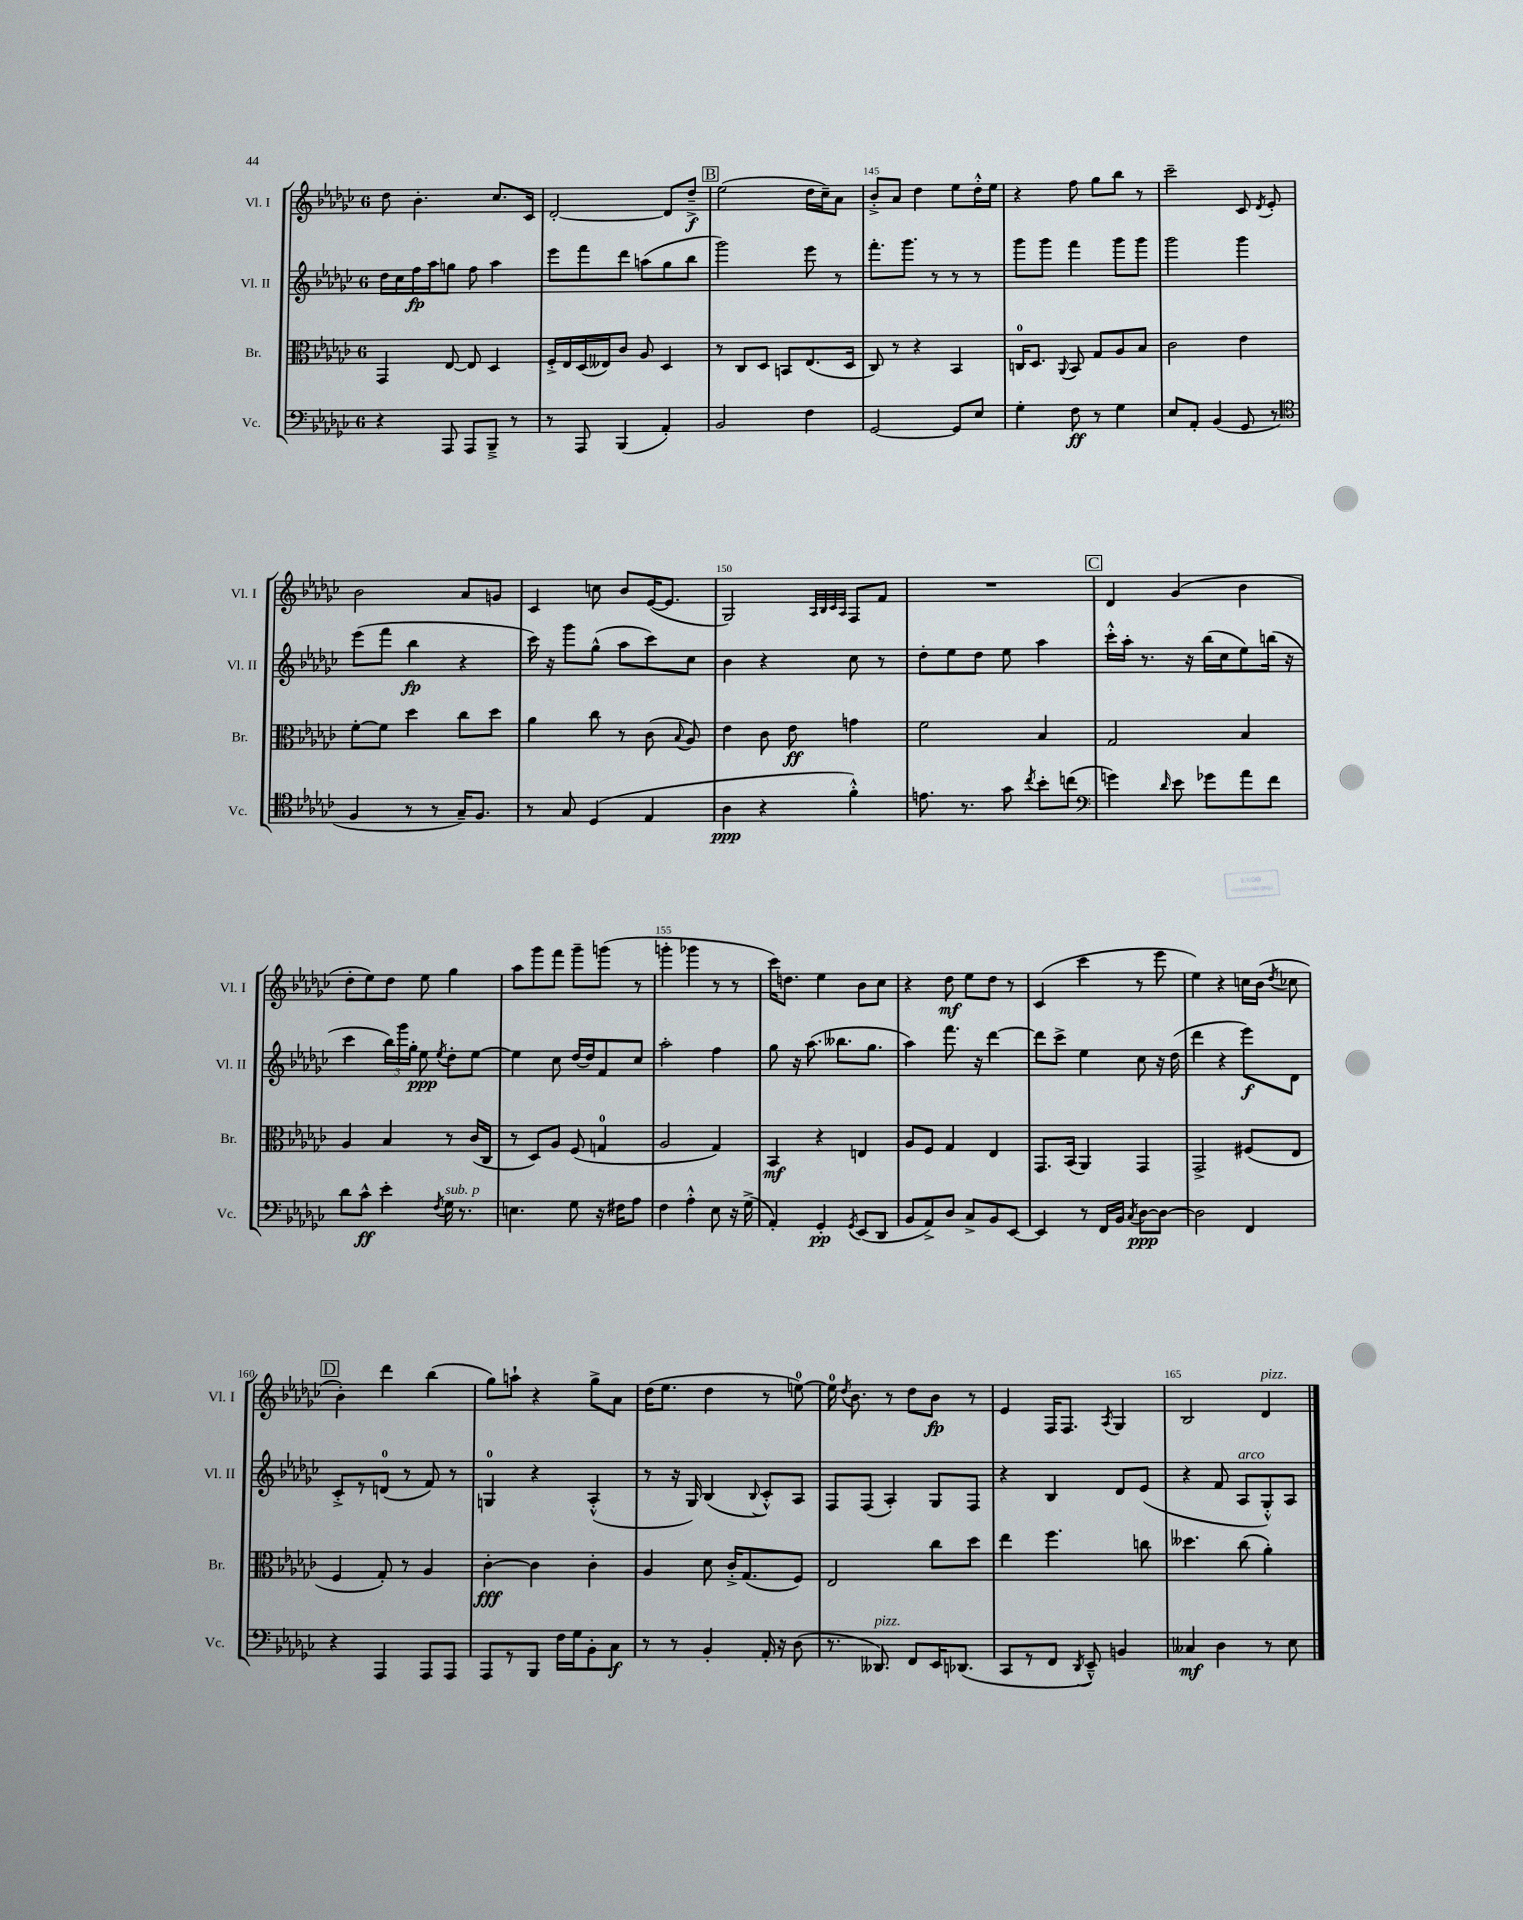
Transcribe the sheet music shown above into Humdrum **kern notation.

**kern	**kern	**kern	**kern
*staff4	*staff3	*staff2	*staff1
*clefF4	*clefC3	*clefG2	*clefG2
*k[b-e-a-d-g-c-]	*k[b-e-a-d-g-c-]	*k[b-e-a-d-g-c-]	*k[b-e-a-d-g-c-]
*M6/8	*M6/8	*M6/8	*M6/8
4r	4GG-	16dd-	8dd-
.	.	16cc-	.
.	.	16ff	4.b-'
.	.	16aa-	.
8AAA-	[8E-	8gg	.
8AAA-	8E-]	8ff	.
8BBB-~^	4D-	4aa-	8.cc-
8r	.	.	.
.	.	.	16c-
=	=	=	=
8r	16F'^	8eee-	[2d-'
.	16E-	.	.
8AAA-	(16D-	8fff	.
.	16E--)	.	.
(4BBB-	8c-	8ddd-	.
.	8A-	(8aa	.
4AA-')	4D-	8gg-	8d-]
.	.	8bb-	8dd-~^
=	=	=	=
2BB-	8r	2ggg-)	(2ee-
.	8C-	.	.
.	8D-	.	.
.	8BB	.	.
4F	(8.E-	8eee-	16dd-
.	.	.	16cc-~)
.	.	8r	8a-
.	16D-	.	.
=	=	=	=
[2GG-	8C-)	8.fff'	8b-'^
.	8r	.	8a-
.	.	8.ggg-	.
.	4r	.	4dd-
.	.	8r	.
8GG-]	4BB-	8r	8ee-
8E-	.	8r	16dd-'^^
.	.	.	16ee-
=	=	=	=
4G-'	16C	8ggg-	4r
.	8.D-	.	.
.	.	8ggg-	.
.	8qqAA-	.	.
8F	8BB-	4fff	8ff
8r	8G-	.	8gg-
4G-	8A-	8ggg-	8bb-
.	8B-	8ggg-	8r
=	=	=	=
8E-	2c-	2ggg-	2ccc-~
8AA-'	.	.	.
(4BB-	.	.	.
8GG-	4e-	4ggg-	8c-
.	.	.	8qd-
8r	.	.	8e-'
=	=	=	=
*clefC4	*	*	*
4F	[8f'	(8eee-	2b-
.	8f]	8fff	.
8r	4dd-	4bb-	.
8r	.	.	.
16G-~)	8cc-	4r	8a-
8.F	.	.	.
.	8dd-	.	8g
=	=	=	=
8r	4a-	16ccc-)	4c-
.	.	16r	.
8G-	.	8ggg-	.
(4D-	8cc-	(8gg-^^	8cc
.	8r	8aa-	8b-
4E-	(8c-	8ccc-)	([16e-
.	.	.	8.e-]
.	8qqB-	.	.
.	8A-)	8cc-	.
=	=	=	=
4A-	4e-	4b-	2G-)
4r	8c-	4r	.
.	8e-	.	.
.	.	.	32qqA-
.	.	.	32qqB-
.	.	.	32qqc-
.	.	.	32qqA-
4f'^^)	4g	8cc-	8F
.	.	8r	8f
=	=	=	=
8.e	2f	8dd-'	2.r
.	.	8ee-	.
8.r	.	.	.
.	.	8dd-	.
8g-	.	8ee-	.
8qcc-	.	.	.
8b-'	4B-	4aa-	.
(8cc	.	.	.
=	=	=	=
*clefF4	*	*	*
4g)	2G-	16ccc-'^^	4d-
.	.	16aa-'	.
.	.	8.r	.
16qqd-	.	.	.
8e-	.	.	(4g-
.	.	16r	.
8g-	.	(16bb-	.
.	.	16cc-	.
8a-	4B-	8ee-)	4b-
8f	.	(16bb	.
.	.	16r	.
=	=	=	=
8d-	4A-	4ccc-	8dd-'
8c-^^	.	.	8ee-)
4e-'	4B-	24bb-)	8dd-
.	.	24ggg-	.
.	.	24gg-'	.
.	.	8ee-	8ee-
8qF	.	8qee-	.
16G-	8r	8dd-'	4gg-
8.r	.	.	.
.	(16c-	[8ee-	.
.	16C-	.	.
=	=	=	=
4.E	8r	4ee-]	8aa-
.	8D-)	.	8ggg-
.	8A-	8cc-	8fff
8G-	(8F	[16dd-	8ggg-~
.	.	16dd-]	.
16r	4G	8f	(8ggg
16F#	.	.	.
8A-	.	8cc-	8r
=	=	=	=
4F	2A-	2aa-'	4ggg'
4A-'^^	.	.	4ggg-
8E-	4G-)	4ff	8r
16r	.	.	8r
(16G-^	.	.	.
=	=	=	=
4AA-')	4BB-	8gg-	16ccc-)
.	.	.	8.dd
.	.	16r	.
.	.	(8.aa-	.
4GG-'	4r	.	4ee-
.	.	8.bb--	.
8qGG-	.	.	.
(8EE-	4E	.	8b-
.	.	8.gg-	.
8DD-	.	.	8cc-
=	=	=	=
8BB-	8A-	4aa-)	4r
8AA-^)	8F	.	.
8D-	4G-	8.fff	8dd-
8C-^	.	.	8ee-
.	.	16r	.
8BB-	4E-	[4ddd-	8dd-
[8EE-	.	.	8r
=	=	=	=
4EE-]	8.GG-	8ddd-]	(4c-
.	.	8ccc-^	.
.	(16BB-	.	.
8r	4AA-)	4ee-	4ccc-
16FF	.	.	.
16BB-	.	.	.
8qC-	.	.	.
[8D-	4GG-	8cc-	8r
8D-_	.	16r	8eee-
.	.	(16dd-	.
=	=	=	=
2D-]	2GG-^	4ddd-	4ee-)
.	.	4r	4r
4FF	(8F#	8eee-)	16cc
.	.	.	(16b-
.	.	.	8qdd-
.	8E-	8d-	8cc-
=	=	=	=
4r	4F	8c-'^	4b-')
.	.	8r	.
4AAA-	8G-')	(8d	4ddd-
.	8r	8r	.
8AAA-	4A-	8f)	(4bb-
8AAA-	.	8r	.
=	=	=	=
8AAA-	[4c-'	4G	8gg-)
8r	.	.	8aa`
8BBB-	4c-]	4r	4r
16F	.	.	.
16G-	.	.	.
8BB-'	4c-'	(4A-'^^	8gg-^
8C-	.	.	8a-
=	=	=	=
8r	4A-	8r	(16dd-
.	.	.	8.ee-
8r	.	16r	.
.	.	16G-)	.
4BB-'	8d-	(4B-	4dd-
.	16c-'^	.	.
.	(8.G-	.	.
.	.	8qqB-	.
16AA-'	.	8c-'^^)	8r
16r	.	.	.
(8D-	8F)	8A-	[8ee)
=	=	=	=
8.r	2E-	8F	16ee]
.	.	.	8qdd-
.	.	.	8.b-
.	.	(8F	.
8.DD--)	.	.	.
.	.	4A-')	8r
8FF	.	.	8dd-
16EE-	8cc-	8G-	8b-
(8.DD-	.	.	.
.	8dd-	8F	8r
=	=	=	=
8CC-	4ee-	4r	4e-
8r	.	.	.
8FF	4.ff	4B-	16F
.	.	.	8.F
8qDD-	.	.	.
8EE-~^^)	.	.	.
.	.	.	8qA-
4BB	.	8d-	4G-
.	8cc	(8e-	.
=	=	=	=
4C--	4.dd--	4r	2B-
4D-	.	8f	.
.	(8cc-	8A-	.
8r	4a-')	8G-'^^)	4d-
8E-	.	8A-	.
==	==	==	==
*-	*-	*-	*-
